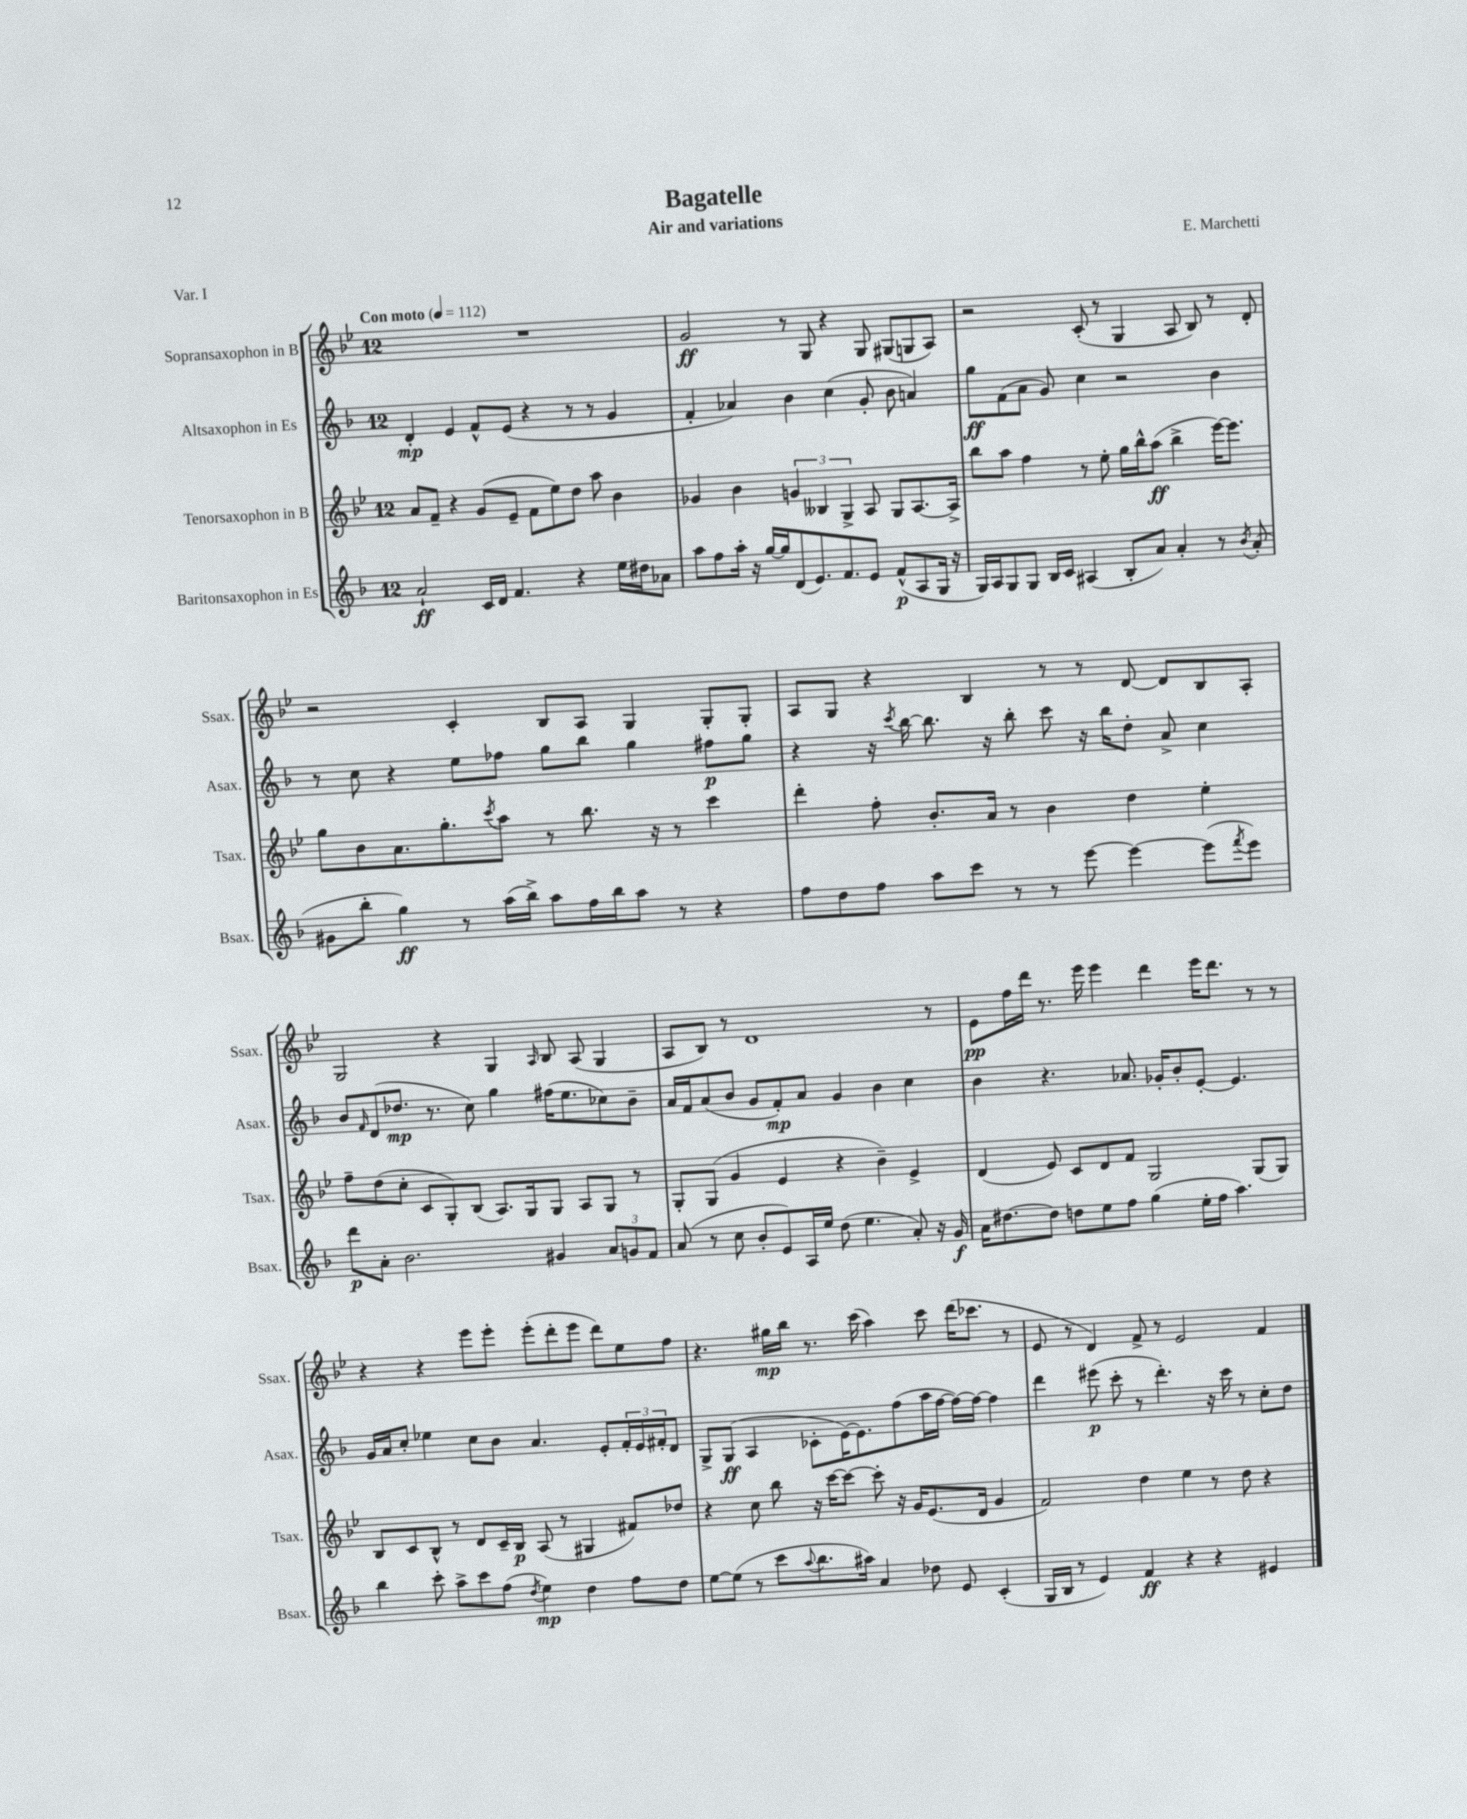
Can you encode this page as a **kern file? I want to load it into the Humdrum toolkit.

**kern	**dynam	**kern	**dynam	**kern	**dynam	**kern	**dynam
*part4	*part4	*part3	*part3	*part2	*part2	*part1	*part1
*staff4	*staff4	*staff3	*staff3	*staff2	*staff2	*staff1	*staff1
*I"Baritonsaxophon in Es	*	*I"Tenorsaxophon in B	*	*I"Altsaxophon in Es	*	*I"Sopransaxophon in B	*
*I'Bsax.	*	*I'Tsax.	*	*I'Asax.	*	*I'Ssax.	*
*clefG2	*	*clefG2	*	*clefG2	*	*clefG2	*
*k[b-]	*	*k[b-e-]	*	*k[b-]	*	*k[b-e-]	*
*M12/8	*	*M12/8	*	*M12/8	*	*M12/8	*
*MM112	*	*MM112	*	*MM112	*	*MM112	*
=1	=1	=1	=1	=1	=1	=1	=1
!	!	!	!	!	!	!LO:TX:a:B:t=Con moto	!
2a`/	ff	8a/L	.	4d'/	mp	1.r	.
.	.	8f~/J	.	.	.	.	.
.	.	4r	.	4e/	.	.	.
16c/LL	.	(8g/L	.	8f^^/L	.	.	.
16d/JJ	.	.	.	.	.	.	.
4.f/	.	8e-~/J	.	(8e/J	.	.	.
.	.	8f\L	.	4r	.	.	.
.	.	8ee-\)	.	.	.	.	.
4r	.	8dd\J	.	8r	.	.	.
.	.	8aa\	.	8r	.	.	.
16ee\LL	.	4b-\	.	4g/	.	.	.
16dd#X\J	.	.	.	.	.	.	.
8a-X\J	.	.	.	.	.	.	.
=2	=2	=2	=2	=2	=2	=2	=2
8aa\L	.	4g-X/	.	4f'/	.	2g/	ff
8ff\	.	.	.	.	.	.	.
16aa'\Jk	.	4b-\	.	4a-X/)	.	.	.
16r	.	.	.	.	.	.	.
[16gg/LL	.	.	.	.	.	.	.
16gg/J]	.	.	.	.	.	.	.
(8d/	.	6gn/	.	4b-\	.	8r	.
8.e/)	.	.	.	.	.	8G/	.
.	.	6B--X/	.	.	.	.	.
.	.	.	.	(4cc\	.	4r	.
8.f/	.	.	.	.	.	.	.
.	.	6G^/	.	.	.	.	.
8e/J	.	8A/	.	8g'/	.	8G/	.
(8f^^/L	p	8G/L	.	8b-\	.	(8G#X/L	.
8A/	.	[8.A/	.	4an/)	.	8Gn/	.
16G/Jk	.	.	.	.	.	8A/J)	.
16r	.	16A^/Jk]	.	.	.	.	.
=3	=3	=3	=3	=3	=3	=3	=3
16G/LL)	.	8bb-\L	.	8gg\L	ff	2r	.
16A/J	.	.	.	.	.	.	.
8G/	.	8aa\J	.	(8f\	.	.	.
8G/J	.	4ff\	.	8a\J	.	.	.
16B-/LL	.	.	.	8g/)	.	.	.
16c/JJ	.	.	.	.	.	.	.
(4A#X/	.	8r	.	4cc\	.	(8c'/	.
.	.	8ee-'\	.	.	.	8r	.
8B-'/L	.	16gg\LL	.	2r	.	4G/	.
.	.	16bb-^^\J	.	.	.	.	.
8a/J)	.	(8aa\J	ff	.	.	.	.
4a'/	.	4bb-^\	.	.	.	8A/	.
.	.	.	.	.	.	8B-/)	.
8r	.	[16eee-\KL)	.	4b-\	.	8r	.
.	.	8.eee-\J]	.	.	.	.	.
8qb-/	.	.	.	.	.	.	.
(8a'/	.	.	.	.	.	8d'/	.
!!LO:LB:g=z
=4	=4	=4	=4	=4	=4	=4	=4
8g#X\L	.	8gg\L	.	8r	.	2r	.
8bb-'\J	.	8b-\	.	8cc\	.	.	.
4gg\)	ff	8.a\	.	4r	.	.	.
.	.	8.gg'\	.	.	.	.	.
8r	.	.	.	8ee\L	.	4c'/	.
.	.	8qccc/	.	.	.	.	.
(16aa\LL	.	8aa\J	.	8ff-X\J	.	.	.
16bb-^\JJ)	.	.	.	.	.	.	.
8aa\L	.	8r	.	8gg\L	.	8B-/L	.
16ff\L	.	8.bb-\	.	8bb-\J	.	8A/J	.
16bb-\J	.	.	.	.	.	.	.
8aa\J	.	.	.	4gg\	.	4G/	.
.	.	16r	.	.	.	.	.
8r	.	8r	.	.	.	.	.
4r	.	4ccc\	.	8ff#X\L	p	8G'/L	.
.	.	.	.	8gg\J	.	8G'/J	.
=5	=5	=5	=5	=5	=5	=5	=5
8ff\L	.	4ddd'\	.	4r	.	8A/L	.
8dd\	.	.	.	.	.	8G/J	.
8ff\J	.	8ff'\	.	16r	.	4r	.
.	.	.	.	8qccc/	.	.	.
.	.	.	.	[16bb-\	.	.	.
8aa\L	.	8.b-'/L	.	8.bb-\]	.	.	.
8ccc\J	.	.	.	.	.	4B-/	.
.	.	16a/Jk	.	16r	.	.	.
8r	.	8r	.	8bb-'\	.	.	.
8r	.	4b-\	.	8ccc\	.	8r	.
[8eee\	.	.	.	16r	.	8r	.
.	.	.	.	16bb-\KL	.	.	.
4eee\_	.	4dd\	.	8dd'\J	.	[8d/	.
.	.	.	.	8a^/	.	8d/L]	.
(8eee\L]	.	4ee-'\	.	4cc\	.	8B-/	.
8qfff/	.	.	.	.	.	.	.
8eee\J)	.	.	.	.	.	8A'/J	.
!!LO:LB:g=z
=6	=6	=6	=6	=6	=6	=6	=6
8ddd\L	p	8ff~\L	.	8b-/L	.	2G/	.
.	.	.	.	16qqf/	.	.	.
8a'\J	.	(8dd\	.	(8d/	.	.	.
2.b-\	.	8cc'\J	.	8.dd-X/J	mp	.	.
.	.	8c/L	.	.	.	.	.
.	.	.	.	8.r	.	.	.
.	.	8G'/)	.	.	.	4r	.
.	.	(8B-/J	.	8cc\)	.	.	.
.	.	8.A/L)	.	4gg\	.	4G/	.
.	.	16G/k	.	.	.	.	.
.	.	.	.	.	.	16qqA/	.
4g#X/	.	8G/J	.	(16ff#X\KL	.	8B-/	.
.	.	.	.	8.ee\	.	.	.
.	.	8A/L	.	.	.	(8A/	.
12a/L	.	8G/J	.	8cc-X\)	.	4G/	.
12gn/	.	.	.	.	.	.	.
.	.	8r	.	8b-~\J	.	.	.
12f/J	.	.	.	.	.	.	.
=7	=7	=7	=7	=7	=7	=7	=7
(8a/	.	8G'/L	.	16a/LL	.	8A/L	.
.	.	.	.	16f/J	.	.	.
8r	.	(8G/J	.	(8a/	.	8B-/J)	.
8cc\	.	4g/	.	8b-/J	.	8r	.
8b-'/L	.	.	.	8g/L	.	1d	.
8e/)	.	4e-/	.	8f'/)	mp	.	.
16A/L	.	.	.	8a/J	.	.	.
16ee/JJ	.	.	.	.	.	.	.
(8dd\	.	4r	.	4g/	.	.	.
4.ee\	.	.	.	.	.	.	.
.	.	4b-~\)	.	4b-\	.	.	.
8a'/)	.	4e-^/	.	4cc\	.	.	.
16r	.	.	.	.	.	8r	.
16g/	f	.	.	.	.	.	.
=8	=8	=8	=8	=8	=8	=8	=8
16a\KL	.	(4d/	.	4b-\	.	8e-\L	pp
[8.dd#X\	.	.	.	.	.	.	.
.	.	.	.	.	.	16ff\L	.
.	.	.	.	.	.	16ddd\JJ	.
8dd#\J]	.	8e-/)	.	4.r	.	8.r	.
8ddn\L	.	8c/L	.	.	.	.	.
.	.	.	.	.	.	16eee-\	.
8ee\	.	8d/	.	.	.	4eee-\	.
8ff\J	.	8f/J	.	8.a-X/	.	.	.
(4gg\	.	2G/	.	.	.	4ddd\	.
.	.	.	.	16g-X'/KL	.	.	.
.	.	.	.	8b-'/	.	.	.
16ee'\LL	.	.	.	[8e'/J	.	16eee-\KL	.
16ff\JJ	.	.	.	.	.	8.ddd\J	.
4.aa\)	.	.	.	4.e/]	.	.	.
.	.	(8G/L	.	.	.	8r	.
.	.	8G/J)	.	.	.	8r	.
!!LO:LB:g=z
=9	=9	=9	=9	=9	=9	=9	=9
4bb-\	.	8B-/L	.	16g/LL	.	4r	.
.	.	.	.	16a/J	.	.	.
.	.	8c/	.	8cc'/J	.	.	.
8ccc'\	.	8B-^^/J	.	4ee-X\	.	4r	.
8aa^\L	.	8r	.	.	.	.	.
8ccc\	.	8d/L	.	8cc\L	.	8eee-\L	.
(8ff\J	.	16c~/L	.	8b-\J	.	8eee-'\J	.
.	.	16B-/JJ	p	.	.	.	.
8qdd/	.	.	.	.	.	.	.
4ee\)	mp	(8A/	.	4.a/	.	(8eee-'\L	.
.	.	8r	.	.	.	8ddd'\	.
4dd\	.	4G#X/	.	.	.	8eee-\J	.
.	.	.	.	8e'/L	.	8ddd\L)	.
8ff\L	.	8f#X/L)	.	24f'/L	.	8ee-\	.
.	.	.	.	24e/	.	.	.
.	.	.	.	24f#X'/J	.	.	.
8dd\J	.	8dd-X/J	.	8d/J	.	8ff\J	.
=10	=10	=10	=10	=10	=10	=10	=10
[8ee\L	.	4r	.	8G^/L	.	4.r	.
(8ee\J]	.	.	.	(8G/J	ff	.	.
8r	.	8cc\	.	4A/	.	.	.
8ccc\L	.	8bb-\	.	.	.	16gg#X\LL	mp
.	.	.	.	.	.	16bb-\JJ	.
8qqaa/	.	.	.	.	.	.	.
8.bb-\	.	16r	.	8c-X'\L	.	8.r	.
.	.	[16ccc\KL	.	.	.	.	.
.	.	8ccc\J_	.	[16e\K)	.	.	.
16aa#X\Jk)	.	.	.	8.e\]	.	(16ccc\	.
4a/	.	8ccc'\]	.	.	.	4aa\)	.
.	.	16r	.	(8ff\	.	.	.
.	.	16g/KL	.	.	.	.	.
8dd-X\	.	(8.e-/	.	16aa\L	.	8ccc\	.
.	.	.	.	[16ff\JJ	.	.	.
8e/	.	.	.	16ff\LL_)	.	(16ddd\KL	.
.	.	16d/Jk	.	16ff\JJ_	.	8.ccc-X\J	.
(4c'/	.	4g/	.	4ff\]	.	.	.
.	.	.	.	.	.	8r	.
=11	=11	=11	=11	=11	=11	=11	=11
16G/LL	.	2f/)	.	4ddd\	.	8e-/	.
16B-/JJ	.	.	.	.	.	.	.
8r	.	.	.	.	.	8r	.
4e/)	.	.	.	(8eee#X\	p	4d/)	.
.	.	.	.	8ccc'\	.	.	.
4f/	ff	4dd\	.	8r	.	8f^/	.
.	.	.	.	4.ddd'\)	.	8r	.
4r	.	4ee-\	.	.	.	2e-/	.
4r	.	8r	.	16r	.	.	.
.	.	.	.	16ccc\	.	.	.
.	.	8dd\	.	8r	.	.	.
4e#X/	.	4r	.	8cc'\L	.	4f/	.
.	.	.	.	8dd\J	.	.	.
==	==	==	==	==	==	==	==
*-	*-	*-	*-	*-	*-	*-	*-
